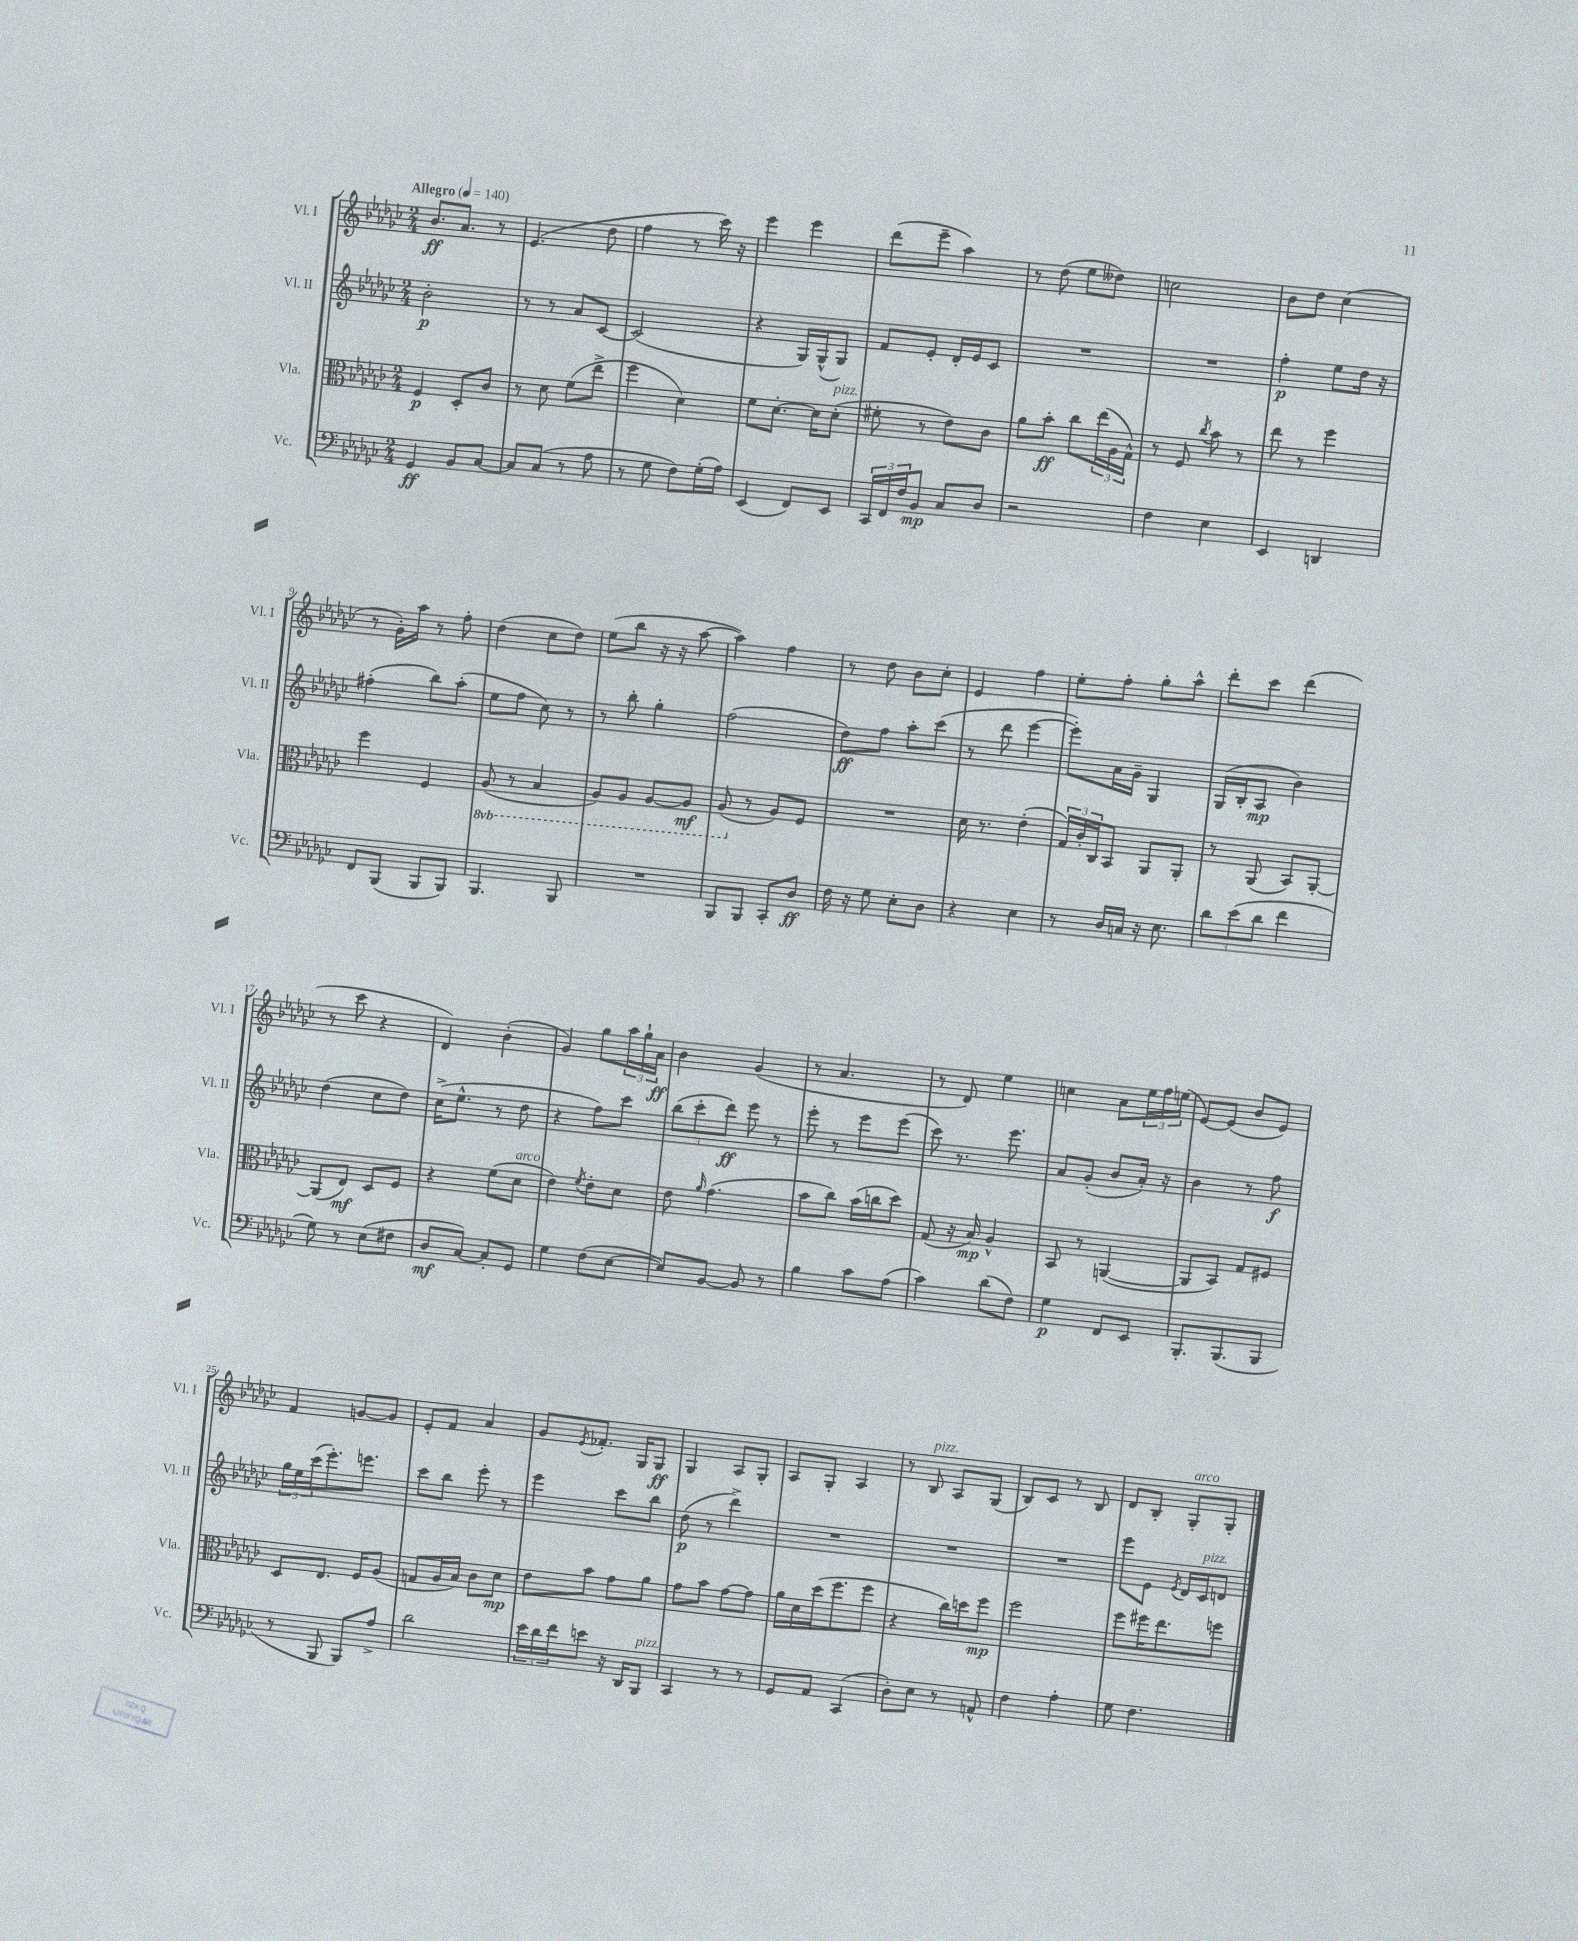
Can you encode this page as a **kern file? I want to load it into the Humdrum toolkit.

**kern	**dynam	**kern	**dynam	**kern	**dynam	**kern	**dynam
*part4	*part4	*part3	*part3	*part2	*part2	*part1	*part1
*staff4	*staff4	*staff3	*staff3	*staff2	*staff2	*staff1	*staff1
*I"Vc.	*	*I"Vla.	*	*I"Vl. II	*	*I"Vl. I	*
*I'Vc.	*	*I'Vla.	*	*I'Vl. II	*	*I'Vl. I	*
*clefF4	*	*clefC3	*	*clefG2	*	*clefG2	*
*k[b-e-a-d-g-c-]	*	*k[b-e-a-d-g-c-]	*	*k[b-e-a-d-g-c-]	*	*k[b-e-a-d-g-c-]	*
*M2/4	*	*M2/4	*	*M2/4	*	*M2/4	*
*MM140	*	*MM140	*	*MM140	*	*MM140	*
=1	=1	=1	=1	=1	=1	=1	=1
!	!	!	!	!	!	!LO:TX:a:B:t=Allegro	!
4GG-/	ff	4F/	p	2b-'\	p	8.b-/L	ff
.	.	.	.	.	.	8.a-/J	.
8BB-/L	.	8D-'/L	.	.	.	.	.
[8C-/J	.	8c-/J	.	.	.	8r	.
=2	=2	=2	=2	=2	=2	=2	=2
8C-/L]	.	8r	.	8r	.	(4.e-/	.
(8C-/J	.	8d-\	.	8r	.	.	.
8r	.	(8f\L	.	8a-/L	.	.	.
8A-\	.	8ee-^\J	.	[8c-/J	.	8dd-\	.
=3	=3	=3	=3	=3	=3	=3	=3
8r	.	4ff\	.	(2c-/]	.	4ff\	.
8G-\	.	.	.	.	.	.	.
8F\L)	.	4d-\)	.	.	.	8r	.
(16G-'\L	.	.	.	.	.	16ccc-\)	.
16A-\JJ)	.	.	.	.	.	16r	.
=4	=4	=4	=4	=4	=4	=4	=4
(4EE-/	.	8f\L	.	4r	.	4eee-\	.
.	.	[8.d-'\J	.	.	.	.	.
8FF/L)	.	.	.	16G-/LL)	.	4eee-\	.
.	.	16d-\KL]	.	(16G-^^/J	.	.	.
!	!	!LO:TX:a:i:t=pizz.	!	!	!	!	!
8EE-/J	.	(8d-'\J	.	8G-/J)	.	.	.
=5	=5	=5	=5	=5	=5	=5	=5
24CC-/LL	.	8f#X'\	.	8f/L	.	(8ddd-\L	.
24FF/	.	.	.	.	.	.	.
24F/J	.	.	.	.	.	.	.
8BB-/J	mp	8r	.	8e-'/J	.	8eee-~\J	.
8C-/L	.	8e-\L)	.	16d-'/LL	.	4aa-\)	.
.	.	.	.	16e-/J	.	.	.
8D-/J	.	8c-\J	.	8c-/J	.	.	.
=6	=6	=6	=6	=6	=6	=6	=6
2r	.	8a-\L	.	2r	.	8r	.
.	.	8b-'\J	ff	.	.	(8dd-\	.
.	.	8cc-\L	.	.	.	8ee-\L	.
.	.	(24ee-\L	.	.	.	8dd--X\J)	.
.	.	24A-\	.	.	.	.	.
.	.	24G-^^\JJ)	.	.	.	.	.
=7	=7	=7	=7	=7	=7	=7	=7
4F\	.	8r	.	2r	.	2ccn\	.
.	.	8F/	.	.	.	.	.
.	.	8qcc-/	.	.	.	.	.
4E-\	.	8b-\	.	.	.	.	.
.	.	8r	.	.	.	.	.
=8	=8	=8	=8	=8	=8	=8	=8
4EE-/	.	8ee-\	.	4ff'\	p	8b-\L	.
.	.	8r	.	.	.	8dd-\J	.
4DDn/	.	4ff\	.	8ee-\L	.	(4cc-\	.
.	.	.	.	16dd-\Jk	.	.	.
.	.	.	.	16r	.	.	.
!!LO:LB:g=z
=9	=9	=9	=9	=9	=9	=9	=9
8FF/L	.	4ff\	.	(4ff#X'\	.	8r	.
(8BBB-/J	.	.	.	.	.	16g-'\LL)	.
.	.	.	.	.	.	16aa-\JJ	.
8BBB-/L	.	4F/	.	8bb-\L)	.	8r	.
8BBB-/J)	.	.	.	(8aa-'\J	.	8ff'\	.
=10	=10	=10	=10	=10	=10	=10	=10
*	*	*8ba	*	*	*	*	*
4.BBB-/	.	(8AA-/	.	8ee-\L	.	(4dd-\	.
.	.	8r	.	8ff\J	.	.	.
.	.	4BB-/	.	8cc-\)	.	8cc-\L	.
8BBB-/	.	.	.	8r	.	8dd-\J)	.
=11	=11	=11	=11	=11	=11	=11	=11
2r	.	8AA-/L)	.	8r	.	(8ee-\L	.
.	.	8AA-/J	.	8bb-'\	.	8bb-\J	.
.	.	[8AA-/L	.	4gg-'\	.	16r	.
.	.	.	.	.	.	16r	.
.	.	8AA-/J]	mf	.	.	[8aa-\	.
=12	=12	=12	=12	=12	=12	=12	=12
8BBB-/L	.	(8AA-/	.	(2ff\	.	4aa-\])	.
*	*	*X8ba	*	*	*	*	*
8BBB-/J	.	8r	.	.	.	.	.
8CC-'/L	.	8A-/L)	.	.	.	4ff\	.
8D-/J	ff	8F/J	.	.	.	.	.
=13	=13	=13	=13	=13	=13	=13	=13
16F\	.	2r	.	8dd-\L)	ff	8r	.
16r	.	.	.	.	.	.	.
8G-\	.	.	.	8ff\J	.	8dd-\	.
8E-'\L	.	.	.	8aa-'\L	.	8b-\L	.
8D-\J	.	.	.	(8ccc-\J	.	8cc-'\J	.
=14	=14	=14	=14	=14	=14	=14	=14
4r	.	16d-\	.	8r	.	4e-/	.
.	.	8.r	.	.	.	.	.
.	.	.	.	8ddd-\	.	.	.
4E-\	.	(4e-'\	.	[4eee-\	.	4ff\	.
=15	=15	=15	=15	=15	=15	=15	=15
8r	.	24G-/LL)	.	8eee-'\L])	.	8ee-'\L	.
.	.	24c-'/	.	.	.	.	.
.	.	24C-/J	.	.	.	.	.
16D-/LL	.	8BB-/J	.	16a-\L	.	8ff'\J	.
16Cn/JJ	.	.	.	16g-~\JJ	.	.	.
16r	.	8AA-/L	.	4G-/	.	8gg-'\L	.
8.E-\	.	.	.	.	.	.	.
.	.	8AA-'/J	.	.	.	8aa-^^\J	.
=16	=16	=16	=16	=16	=16	=16	=16
12d-\L	.	8r	.	(16G-/LL	.	8ddd-'\L	.
.	.	.	.	16B-'/J	.	.	.
(12e-\	.	.	.	.	.	.	.
.	.	(8AA-/	.	8A-/J	mp	8ccc-\J	.
12d-\J	.	.	.	.	.	.	.
4f\	.	8BB-/L)	.	4b-\)	.	(4ddd-\	.
.	.	[8AA-'/J	.	.	.	.	.
!!LO:LB:g=z
=17	=17	=17	=17	=17	=17	=17	=17
8G-\)	.	(8AA-/L]	.	(4dd-\	.	8r	.
8r	.	8E-/J)	mf	.	.	8ccc-\	.
(8E-\L	.	8D-/L	.	8cc-\L	.	4r	.
8F#X\J	.	8F/J	.	8dd-\J)	.	.	.
=18	=18	=18	=18	=18	=18	=18	=18
8D-/L	mf	4r	.	(16cc-^\KL	.	4d-/)	.
.	.	.	.	8.ee-^^\J	.	.	.
[8C-/J)	.	.	.	.	.	.	.
8C-'/L]	.	(8f\L	.	8r	.	(4b-'\	.
!	!	!LO:TX:a:i:t=arco	!	!	!	!	!
8GG-/J	.	8d-\J	.	8dd-\	.	.	.
=19	=19	=19	=19	=19	=19	=19	=19
4G-\	.	4e-\)	.	4r	.	4g-/)	.
.	.	8qf/	.	.	.	.	.
(8F\L	.	8e-'\L	.	8ff\L)	.	8gg-\L	.
[8E-\J	.	8d-\J	.	8ccc-\J	.	24aa-\L	.
.	.	.	.	.	.	24gg-`\	.
.	.	.	.	.	.	24a-\JJ	ff
=20	=20	=20	=20	=20	=20	=20	=20
8E-/L])	.	8e-\	.	(12bb-\L	.	4b-\	.
.	.	.	.	12ccc-'\	.	.	.
.	.	16qqa-/	.	.	.	.	.
[8BB-/J	.	(4.g-\	.	.	.	.	.
.	.	.	.	12ddd-\J)	ff	.	.
8BB-/]	.	.	.	8eee-\	.	(4g-/	.
8r	.	.	.	8r	.	.	.
=21	=21	=21	=21	=21	=21	=21	=21
4B-\	.	8b-\L	.	8eee-'\	.	8r	.
.	.	8cc-\J)	.	8r	.	4.a-/	.
8c-\L	.	(16b-\LL	.	8eee-\L	.	.	.
.	.	16ccn\J	.	.	.	.	.
(8A-\J	.	8dd-\J)	.	(8eee-\J	.	.	.
=22	=22	=22	=22	=22	=22	=22	=22
4c-\)	.	(8G-/	.	8ccc-\)	.	8r	.
.	.	16r	.	8.r	.	8d-/)	.
.	.	16B-/)	mp	.	.	.	.
(8d-\L	.	4A-^^/	.	.	.	4ee-\	.
.	.	.	.	8.eee-\	.	.	.
8F\J)	.	.	.	.	.	.	.
=23	=23	=23	=23	=23	=23	=23	=23
4G-\	p	8BB-/	.	8a-/L	.	4ccn\	.
.	.	8r	.	(8g-'/J	.	.	.
8FF/L	.	([4AAn/	.	8b-/L	.	8a-\L	.
8EE-/J	.	.	.	16a-'/Jk)	.	24ee-\L	.
.	.	.	.	.	.	24ff\	.
.	.	.	.	16r	.	.	.
.	.	.	.	.	.	(24een\JJ	.
=24	=24	=24	=24	=24	=24	=24	=24
8.BBB-'/L	.	8AA/L]	.	4b-\	.	[8e-/L)	.
.	.	8BB-/J)	.	.	.	(8e-/J]	.
(8.BBB-/	.	.	.	.	.	.	.
.	.	8G-/L	.	8r	.	8b-/L	.
8BBB-/J	.	8F#X/J	.	8ff\	f	8e-/J)	.
!!LO:LB:g=z
=25	=25	=25	=25	=25	=25	=25	=25
8r	.	8D-/L	.	24gg-\LL	.	4f/	.
.	.	.	.	24ee-\	.	.	.
.	.	.	.	(24ccc-\J	.	.	.
8BBB-/	.	8.E-/J	.	8.eee-'\)	.	.	.
8BBB-/L)	.	.	.	.	.	[8gn/L	.
.	.	16F/KL	.	8.eeen\J	.	.	.
8A-^/J	.	(8A-/J	.	.	.	8g/J]	.
=26	=26	=26	=26	=26	=26	=26	=26
2d-\	.	8Gn/L	.	8ccc-\L	.	8e-'/L	.
.	.	16A-/L	.	8bb-\J	.	8f/J	.
.	.	16B-/JJ)	.	.	.	.	.
.	.	8c-\L	.	8eee-'\	.	4a-/	.
.	.	8d-\J	mp	8r	.	.	.
=27	=27	=27	=27	=27	=27	=27	=27
24e-\LL	.	8e-\L	.	4eee-\	.	8g-/L	.
24d-\	.	.	.	.	.	.	.
24f\J	.	.	.	.	.	.	.
.	.	.	.	.	.	8qe-/	.
8en\J	.	8b-\J	.	.	.	8.f-X'/J	.
16r	.	8g-\L	.	8ccc-\L	.	.	.
16DD-/KL	.	.	.	.	.	16G-/KL	.
!LO:TX:a:i:t=pizz.	!	!	!	!	!	!	!
8BBB-/J	.	8a-\J	.	8bb-\J	.	8G-/J	ff
=28	=28	=28	=28	=28	=28	=28	=28
4CC-/	.	8g-\L	.	(8dd-\	p	4G-/	.
.	.	8b-\J	.	8r	.	.	.
8r	.	[8g-\L	.	4ddd-^\)	.	8A-/L	.
8r	.	8g-\J]	.	.	.	8G-'/J	.
=29	=29	=29	=29	=29	=29	=29	=29
8GG-/L	.	16a-\LL	.	2r	.	8A-/L	.
.	.	16d-\	.	.	.	.	.
8AA-/J	.	(16dd-\J	.	.	.	8G-'/J	.
.	.	8.ff\	.	.	.	.	.
(4CC-/	.	.	.	.	.	4A-/	.
.	.	8ff\J	.	.	.	.	.
=30	=30	=30	=30	=30	=30	=30	=30
8D-'\L)	.	4r	.	2r	.	8r	.
!	!	!	!	!	!	!LO:TX:a:i:t=pizz.	!
8E-\J	.	.	.	.	.	8B-/	.
8r	.	16cc-\LL)	.	.	.	8A-/L	.
.	.	16ddn\J	.	.	.	.	.
8AAn^^/	.	8ff\J	mp	.	.	(8G-/J	.
=31	=31	=31	=31	=31	=31	=31	=31
4F\	.	2ff\	.	2r	.	8B-/L)	.
.	.	.	.	.	.	8c-/J	.
4A-'\	.	.	.	.	.	8r	.
.	.	.	.	.	.	8B-/	.
=32	=32	=32	=32	=32	=32	=32	=32
8G-\	.	8ff\L	.	8eee-\L	.	8d-/L	.
4.F\	.	16ff#X\K	.	8e-\J	.	8B-'/J	.
.	.	8.ee-\	.	.	.	.	.
.	.	.	.	8qe-/	.	.	.
!	!	!	!	!	!	!LO:TX:a:i:t=arco	!
.	.	.	.	16d-/LL	.	8G-'/L	.
!	!	!	!	!LO:TX:a:i:t=pizz.	!	!	!
.	.	.	.	16c-/J	.	.	.
.	.	8ffn\J	.	8dn/J	.	8G-'/J	.
==	==	==	==	==	==	==	==
*-	*-	*-	*-	*-	*-	*-	*-
